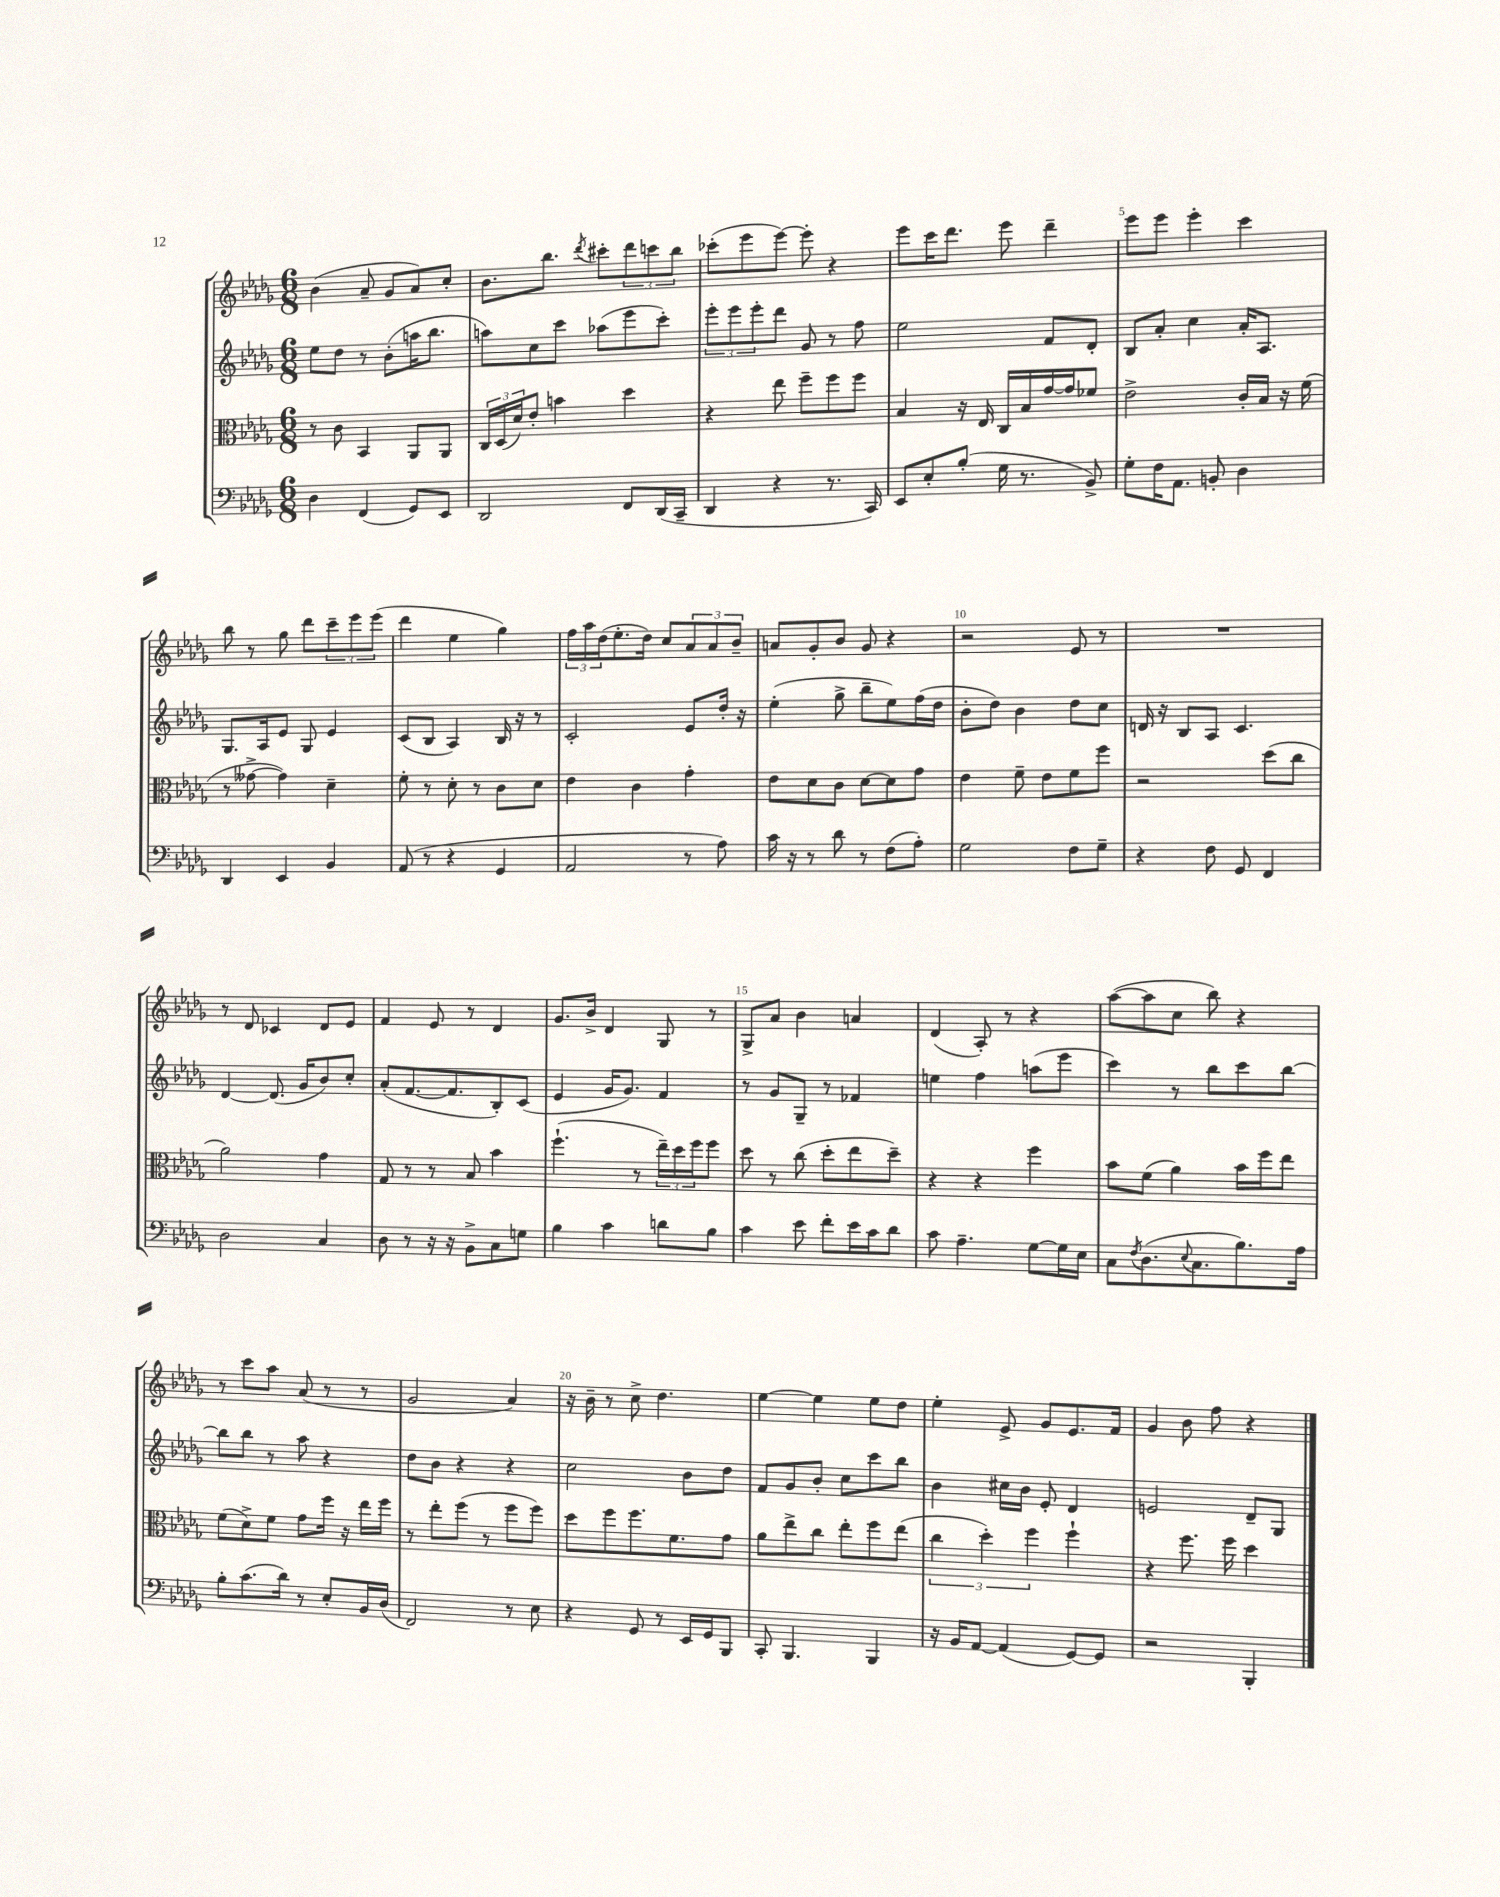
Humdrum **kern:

**kern	**kern	**kern	**kern
*staff4	*staff3	*staff2	*staff1
*clefF4	*clefC3	*clefG2	*clefG2
*k[b-e-a-d-g-]	*k[b-e-a-d-g-]	*k[b-e-a-d-g-]	*k[b-e-a-d-g-]
*M6/8	*M6/8	*M6/8	*M6/8
4D-	8r	8ee-	(4b-
.	8c	8dd-	.
(4FF	4BB-	8r	8a-~
.	.	(8b-'	8g-
8GG-)	8AA-	16aa	8a-)
.	.	8.bb-	.
8EE-	8AA-	.	8cc'
=	=	=	=
2DD-	24C	8aa)	8.b-
.	(24D-	.	.
.	24d-)	.	.
.	8e-'	8cc	.
.	.	.	8.bb-
.	4b	8ccc	.
.	.	.	8qddd-
.	.	(8aa-	8ccc#'
8FF	4dd-	8eee-	12ddd-
.	.	.	12ccc
(16DD-	.	8ccc')	.
.	.	.	12bb-
16CC~	.	.	.
=	=	=	=
4DD-	4r	12eee-'	(8ccc-'
.	.	12eee-	.
.	.	.	8eee-
.	.	12eee-'	.
4r	8ee-	8ddd-	[8eee-)
.	8ff~	8g-	8eee-']
8.r	8ff	8r	4r
.	8ff	8ff	.
16CC)	.	.	.
=	=	=	=
8EE-	4B-	2ee-	8eee-
8E-'	.	.	16ccc
.	.	.	8.ddd-
(8B-'	16r	.	.
.	16E-	.	.
16G-	16C	.	8eee-
8.r	16B-	.	.
.	[16g-	8f	4ddd-~
.	16g-]	.	.
8BB-^)	8f-	8d-'	.
=	=	=	=
8G-'	2e-^	8B-	8eee-
16F	.	8a-'	8eee-
8.AA-	.	.	.
.	.	4cc	4eee-'
8BB'	.	.	.
4D-	16c'	16a-'	4ccc
.	16B-	8.A-	.
.	16r	.	.
.	(16f	.	.
=	=	=	=
4DD-	8r	8.G-	8bb-
.	[8g--^	.	8r
.	.	16A-	.
4EE-	4g--])	8e-	8gg-
.	.	8G-	8ddd-
4BB-	4d-~	4e-	12ccc~
.	.	.	12eee-
.	.	.	(12eee-
=	=	=	=
(8AA-	8f'	(8c	4ddd-
8r	8r	8B-	.
4r	8d-'	4A-)	4ee-
.	8r	.	.
4GG-	8c	16B-	4gg-)
.	.	16r	.
.	8d-	8r	.
=	=	=	=
2AA-	4e-	2c'	24ff
.	.	.	24aa-
.	.	.	(24dd-
.	.	.	8.ee-'
.	4c	.	.
.	.	.	16dd-)
.	.	.	8cc
8r	4g-'	8e-	12a-
.	.	.	12a-
8A-)	.	16dd-'	.
.	.	.	12b-~
.	.	16r	.
=	=	=	=
16c	8e-	(4ee-'	8a
16r	.	.	.
8r	8d-	.	8g-'
8d-	8c	8gg-^	8b-
8r	[8d-	8bb-~	8g-
(8F	8d-]	8ee-)	4r
8A-')	8g-	(16ff	.
.	.	16dd-	.
=	=	=	=
2G-	4e-	8b-'	2r
.	.	8dd-)	.
.	8f~	4b-	.
.	8e-	.	.
8F	8f	8dd-	8e-
8G-~	8ff	8cc	8r
=	=	=	=
4r	2r	16d	2.r
.	.	16r	.
.	.	8B-	.
8F	.	8A-	.
8GG-	.	4.c	.
4FF	(8dd-	.	.
.	8cc	.	.
=	=	=	=
2D-	2a-)	[4d-	8r
.	.	.	8d-
.	.	(8.d-]	4c-
.	.	16g-	.
4C	4g-	8b-)	8d-
.	.	8cc'	8e-
=	=	=	=
8D-	8G-	(8a-'	4f
8r	8r	[8.f	.
16r	8r	.	8e-
16r	.	8.f]	.
8BB-^	8B-	.	8r
8C	4b-	8B-')	4d-
8G	.	(8c	.
=	=	=	=
4B-	(4.ff`	4e-	8.g-
.	.	.	16b-^
4c	.	16g-	4d-
.	.	8.g-)	.
.	8r	.	.
8d	24ee-~)	4f	8G-
.	24dd-	.	.
.	24ff	.	.
8B-	8ff	.	8r
=	=	=	=
4c	8dd-	8r	8G-^
.	8r	8g-	8a-
8e-	(8cc	8G-~	4b-
8f'	8dd-'	8r	.
16e-	8ee-	4f-	4a
16c	.	.	.
8d-	8dd-~)	.	.
=	=	=	=
8c	4r	4ee	(4d-
4.A-~	.	.	.
.	4r	4ff	8A-')
.	.	.	8r
[8G-	4ff	(8aa	4r
16G-]	.	8eee-	.
16E-	.	.	.
=	=	=	=
8C	8b-	4ccc)	([8aa-
8qF	.	.	.
(8.D-	(8f	.	8aa-]
.	4a-)	8r	8cc
8qqE-	.	.	.
8.C	.	.	.
.	.	8bb-	8bb-)
8.B-)	16b-	8ccc	4r
.	16ff	.	.
.	8ee-	[8bb-	.
16A-	.	.	.
=	=	=	=
8B-'	(8f	8bb-]	8r
(8.c	8d-^)	8bb-	8ccc
.	8f	8r	8aa-
16d-)	.	.	.
8r	8g-	8aa-	(8a-
8E-'	16ff	4r	8r
.	16r	.	.
16BB-	16ee-	.	8r
(16D-	16ff	.	.
=	=	=	=
2FF)	8r	8dd-	2g-
.	8ee-'	8b-	.
.	(8ff	4r	.
.	8r	.	.
8r	8ff	4r	4a-)
8E-	8ff)	.	.
=	=	=	=
4r	8dd-	2cc	16r
.	.	.	16b-~
.	8ff	.	8r
8GG-	8.ff	.	8cc^
8r	.	.	4.dd-
.	8.f	.	.
16EE-	.	8b-	.
16GG-	.	.	.
8BBB-	8g-	8dd-	.
=	=	=	=
8CC'	8a-	8f	[4ee-
4.BBB-	8ee-^	8g-	.
.	8cc	8b-'	4ee-]
.	8ee-'	8cc	.
4BBB-	8ff	8ccc	8ee-
.	(8ee-	8bb-	8dd-
=	=	=	=
16r	6cc	4b-	4ee-'
16BB-	.	.	.
[8AA-	.	.	.
.	6dd-')	.	.
(4AA-]	.	16cc#	8e-^
.	.	16b-	.
.	6ff	.	.
.	.	8e-'	8g-
[8GG-)	4ff`	4d-	8.e-
8GG-]	.	.	.
.	.	.	16f
=	=	=	=
2r	4r	2e	4g-
.	8.ff	.	8b-
.	.	.	8ff
.	16ff	.	.
4BBB-'	4dd-	8d-~	4r
.	.	8G-	.
==	==	==	==
*-	*-	*-	*-
